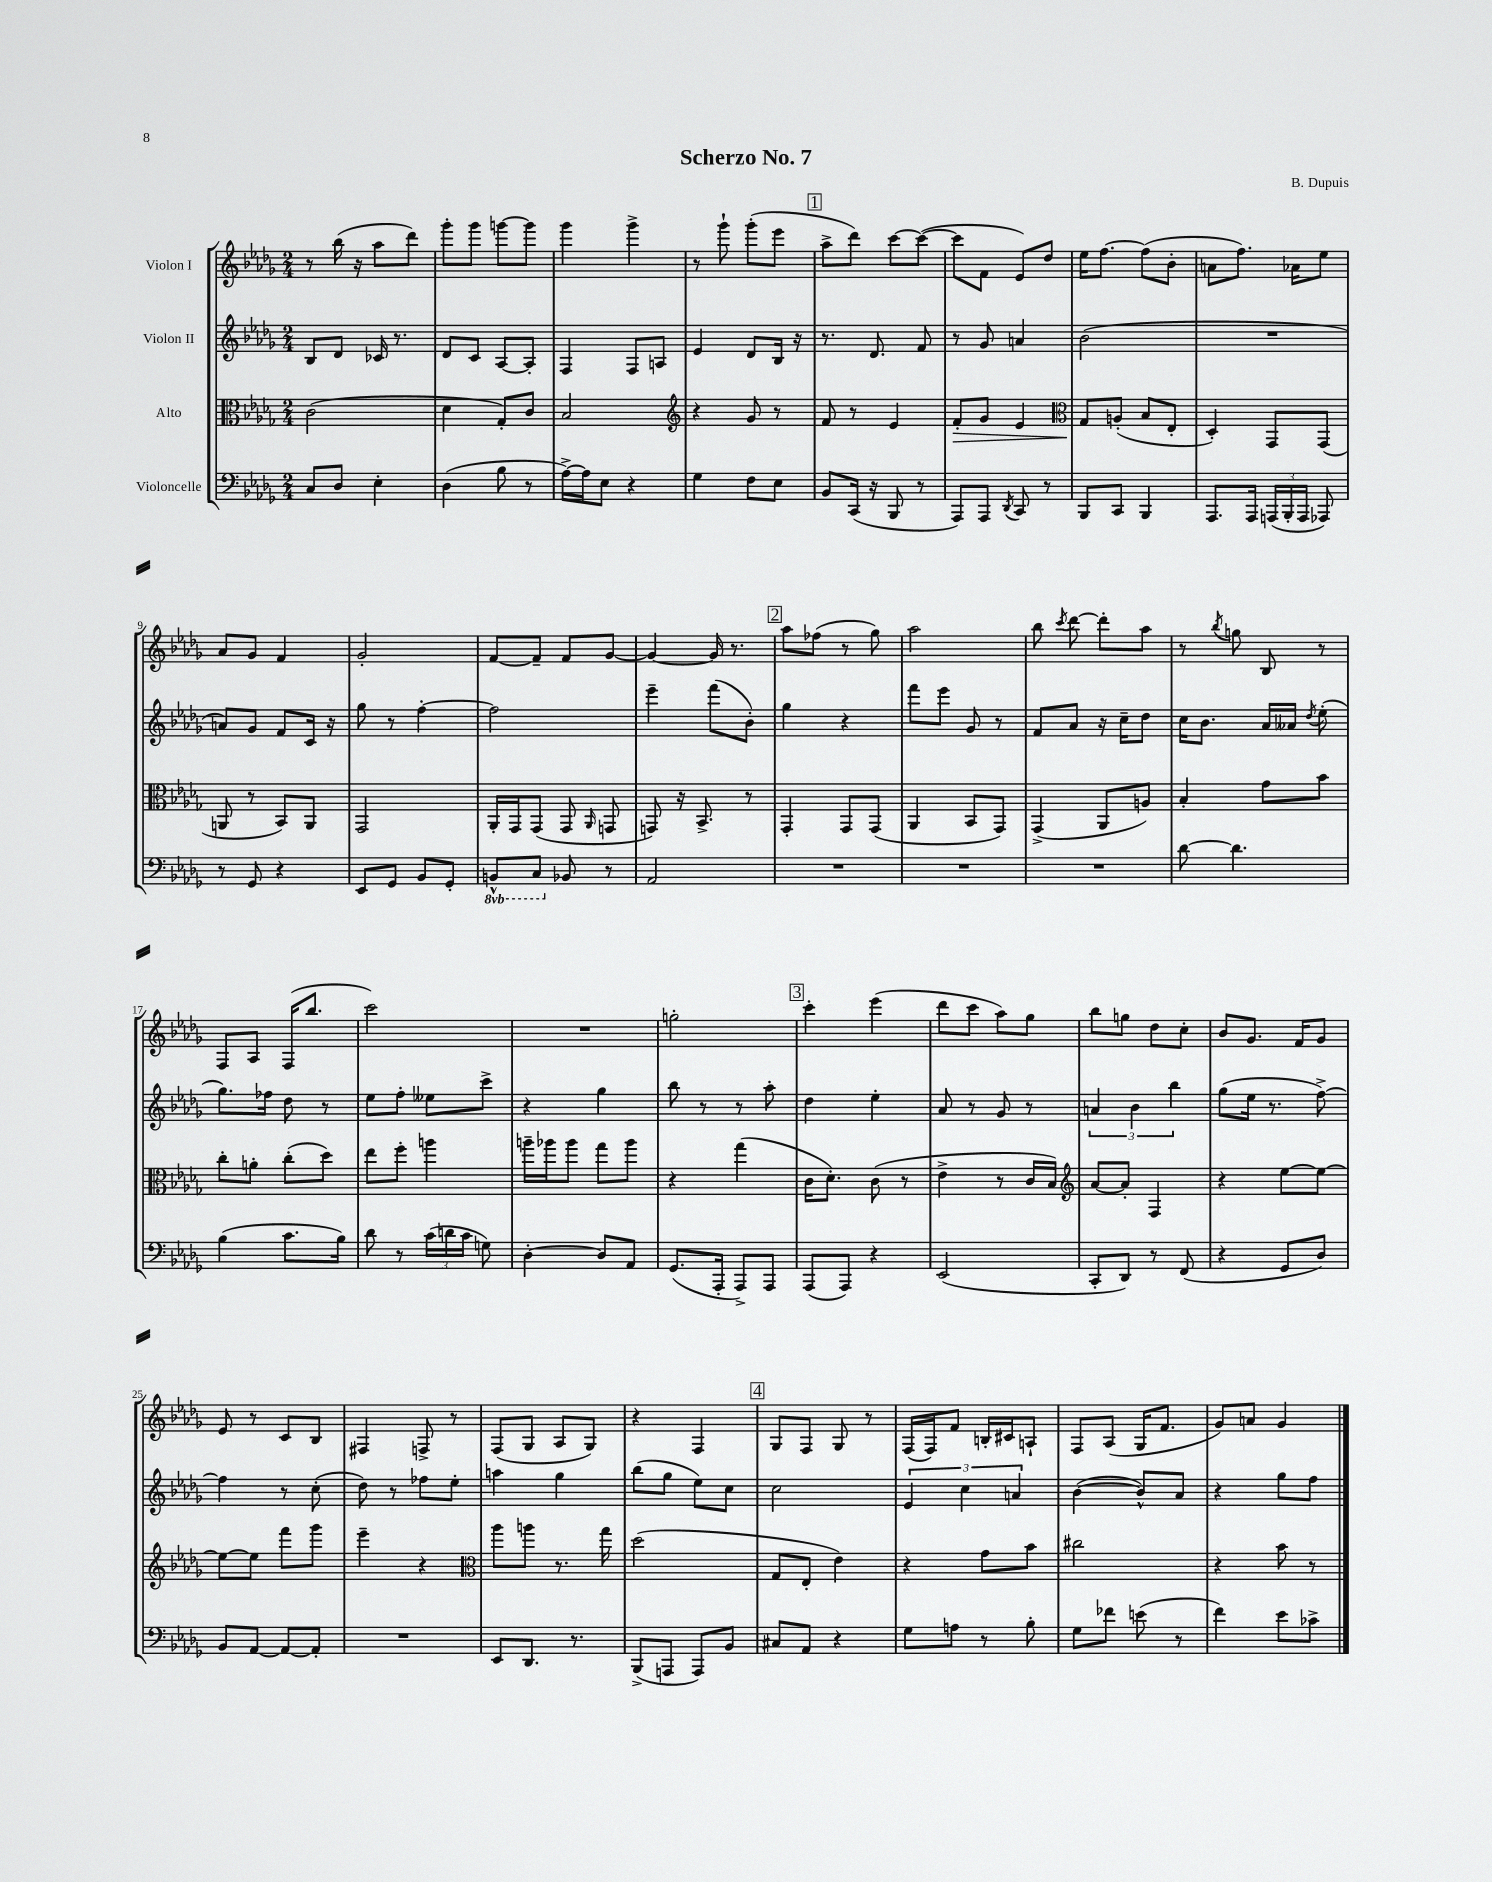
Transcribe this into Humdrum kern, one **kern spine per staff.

**kern	**kern	**kern	**kern
*staff4	*staff3	*staff2	*staff1
*clefF4	*clefC3	*clefG2	*clefG2
*k[b-e-a-d-g-]	*k[b-e-a-d-g-]	*k[b-e-a-d-g-]	*k[b-e-a-d-g-]
*M2/4	*M2/4	*M2/4	*M2/4
8C	(2c	8B-	8r
8D-	.	8d-	(16bb-
.	.	.	16r
4E-'	.	16c-	8aa-
.	.	8.r	.
.	.	.	8ddd-)
=	=	=	=
(4D-	4d-	8d-	8ggg-'
.	.	8c	8ggg-
8B-	8G-')	[8A-	[8ggg
8r	8c	8A-']	8ggg]
=	=	=	=
[16A-^)	2B-	4F	4ggg-
16A-]	.	.	.
8E-	.	.	.
4r	.	8F	4ggg-^
.	.	8A	.
=	=	=	=
*	*clefG2	*	*
4G-	4r	4e-	8r
.	.	.	8ggg-`
8F	8g-	8d-	(8ggg-'
8E-	8r	16B-	8eee-
.	.	16r	.
=	=	=	=
8BB-	8f	8.r	8aa-^
(16CC	8r	.	8ddd-)
16r	.	8.d-	.
8BBB-	4e-	.	[8ccc
8r	.	8f	(8ccc_
=	=	=	=
8AAA-)	8f'	8r	8ccc]
8AAA-	8g-	8g-	8f
8qDD-	.	.	.
8CC	4e-	4a	8e-)
8r	.	.	8dd-
=	=	=	=
*	*clefC3	*	*
8BBB-	8G-	(2b-	16ee-
.	.	.	[8.ff
8CC	(8A'	.	.
4BBB-	8B-	.	(8ff]
.	8E-'	.	8b-'
=	=	=	=
8.AAA-	4D-')	2r	8a
.	.	.	8.ff)
16AAA-	.	.	.
(24AAA	8GG-	.	.
24BBB-'	.	.	.
.	.	.	16a-
24AAA	.	.	.
8AAA-)	(8GG-	.	8ee-
=	=	=	=
8r	8AA	8a)	8a-
8GG-	8r	8g-	8g-
4r	8BB-)	8f	4f
.	8AA	16c	.
.	.	16r	.
=	=	=	=
8EE-	2GG-	8gg-	2g-'
8GG-	.	8r	.
8BB-	.	[4ff'	.
8GG-'	.	.	.
=	=	=	=
8BBB^^	16AA-'	2ff]	[8f
.	16GG-	.	.
8CC	(8GG-	.	8f~]
8BB-	8GG-	.	8f
.	16qqAA-	.	.
8r	8GG	.	[8g-
=	=	=	=
2AA-	8GG)	4eee-~	4g-_
.	16r	.	.
.	8.BB-^	.	.
.	.	(8fff	16g-]
.	.	.	8.r
.	8r	8b-')	.
=	=	=	=
2r	4GG-'	4gg-	8aa-
.	.	.	(8ff-
.	8GG-	4r	8r
.	(8GG-	.	8gg-)
=	=	=	=
2r	4AA-	8fff	2aa-
.	.	8eee-	.
.	8BB-	8g-	.
.	8GG-)	8r	.
=	=	=	=
2r	(4GG-^	8f	8bb-
.	.	.	8qccc
.	.	8a-	[8ddd-
.	8AA-	16r	8ddd-']
.	.	16cc~	.
.	8A)	8dd-	8aa-
=	=	=	=
[8d-	4B-'	16cc	8r
.	.	8.b-	.
.	.	.	8qbb-
4.d-]	.	.	8gg
.	8g-	16a-	8B-
.	.	16a--	.
.	.	8qdd-	.
.	8b-	(8ee-'	8r
=	=	=	=
(4B-	8cc'	8.gg-)	8F
.	8a'	.	8A-
.	.	16ff-	.
8.c	(8cc'	8dd-	(16F
.	.	.	8.bb-
.	8dd-)	8r	.
16B-)	.	.	.
=	=	=	=
8d-	8ee-	8ee-	2ccc)
8r	8ff'	8ff'	.
(24c	4aa	8ee--	.
24d	.	.	.
24c	.	.	.
8G)	.	8ccc^	.
=	=	=	=
[4D-'	16aa~	4r	2r
.	16aa-	.	.
.	8aa-	.	.
8D-]	8gg-	4gg-	.
8AA-	8aa-	.	.
=	=	=	=
(8.GG-	4r	8bb-	2gg'
.	.	8r	.
16AAA-'	.	.	.
8AAA-^)	(4gg-	8r	.
8AAA-	.	8aa-'	.
=	=	=	=
(8AAA-	16c	4dd-	4ccc'
.	8.d-')	.	.
8AAA-)	.	.	.
4r	(8c	4ee-'	(4eee-
.	8r	.	.
=	=	=	=
(2EE-	4e-^	8a-	8ddd-
.	.	8r	8ccc
.	8r	8g-	8aa-)
.	16c	8r	8gg-
.	16B-)	.	.
=	=	=	=
*	*clefG2	*	*
8CC'	[8a-	6a	8bb-
8DD-)	8a-']	.	8gg
.	.	6b-	.
8r	4F	.	8dd-
.	.	6bb-	.
(8FF	.	.	8cc'
=	=	=	=
4r	4r	(8gg-	8b-
.	.	16ee-	8.g-
.	.	8.r	.
8GG-	[8ee-	.	.
.	.	.	16f
8D-)	8ee-_	[8ff^)	8g-
=	=	=	=
8BB-	8ee-_	4ff]	8e-
[8AA-	8ee-]	.	8r
8AA-_	8fff	8r	8c
8AA-']	8ggg-	(8cc'	8B-
=	=	=	=
2r	4eee-~	8dd-)	4F#
.	.	8r	.
.	4r	8ff-	8F^
.	.	8ee-'	8r
=	=	=	=
*	*clefC3	*	*
8EE-	8aa-	4aa	(8F
8.DD-	8aa	.	8G-
.	8.r	4gg-	8A-
8.r	.	.	.
.	.	.	8G-)
.	16gg-	.	.
=	=	=	=
(8BBB-^	(2dd-	(8bb-	4r
8AAA	.	8gg-	.
8AAA)	.	8ee-)	4F
8BB-	.	8cc	.
=	=	=	=
8C#	8G-	2cc	8G-
8AA-	8E-'	.	8F
4r	4e-)	.	8G-
.	.	.	8r
=	=	=	=
8G-	4r	6e-	(16F
.	.	.	16F)
8A	.	.	8f
.	.	6cc	.
8r	8g-	.	16B'
.	.	.	16c#
.	.	6a	.
8B-'	8b-	.	8A`
=	=	=	=
8G-	2cc#	([4b-	8F
8f-	.	.	(8A-
(8e	.	8b-^^])	16G-
.	.	.	8.f
8r	.	8a-	.
=	=	=	=
4f)	4r	4r	8g-)
.	.	.	8a
8e-	8b-	8gg-	4g-
8c-^	8r	8ff	.
==	==	==	==
*-	*-	*-	*-
